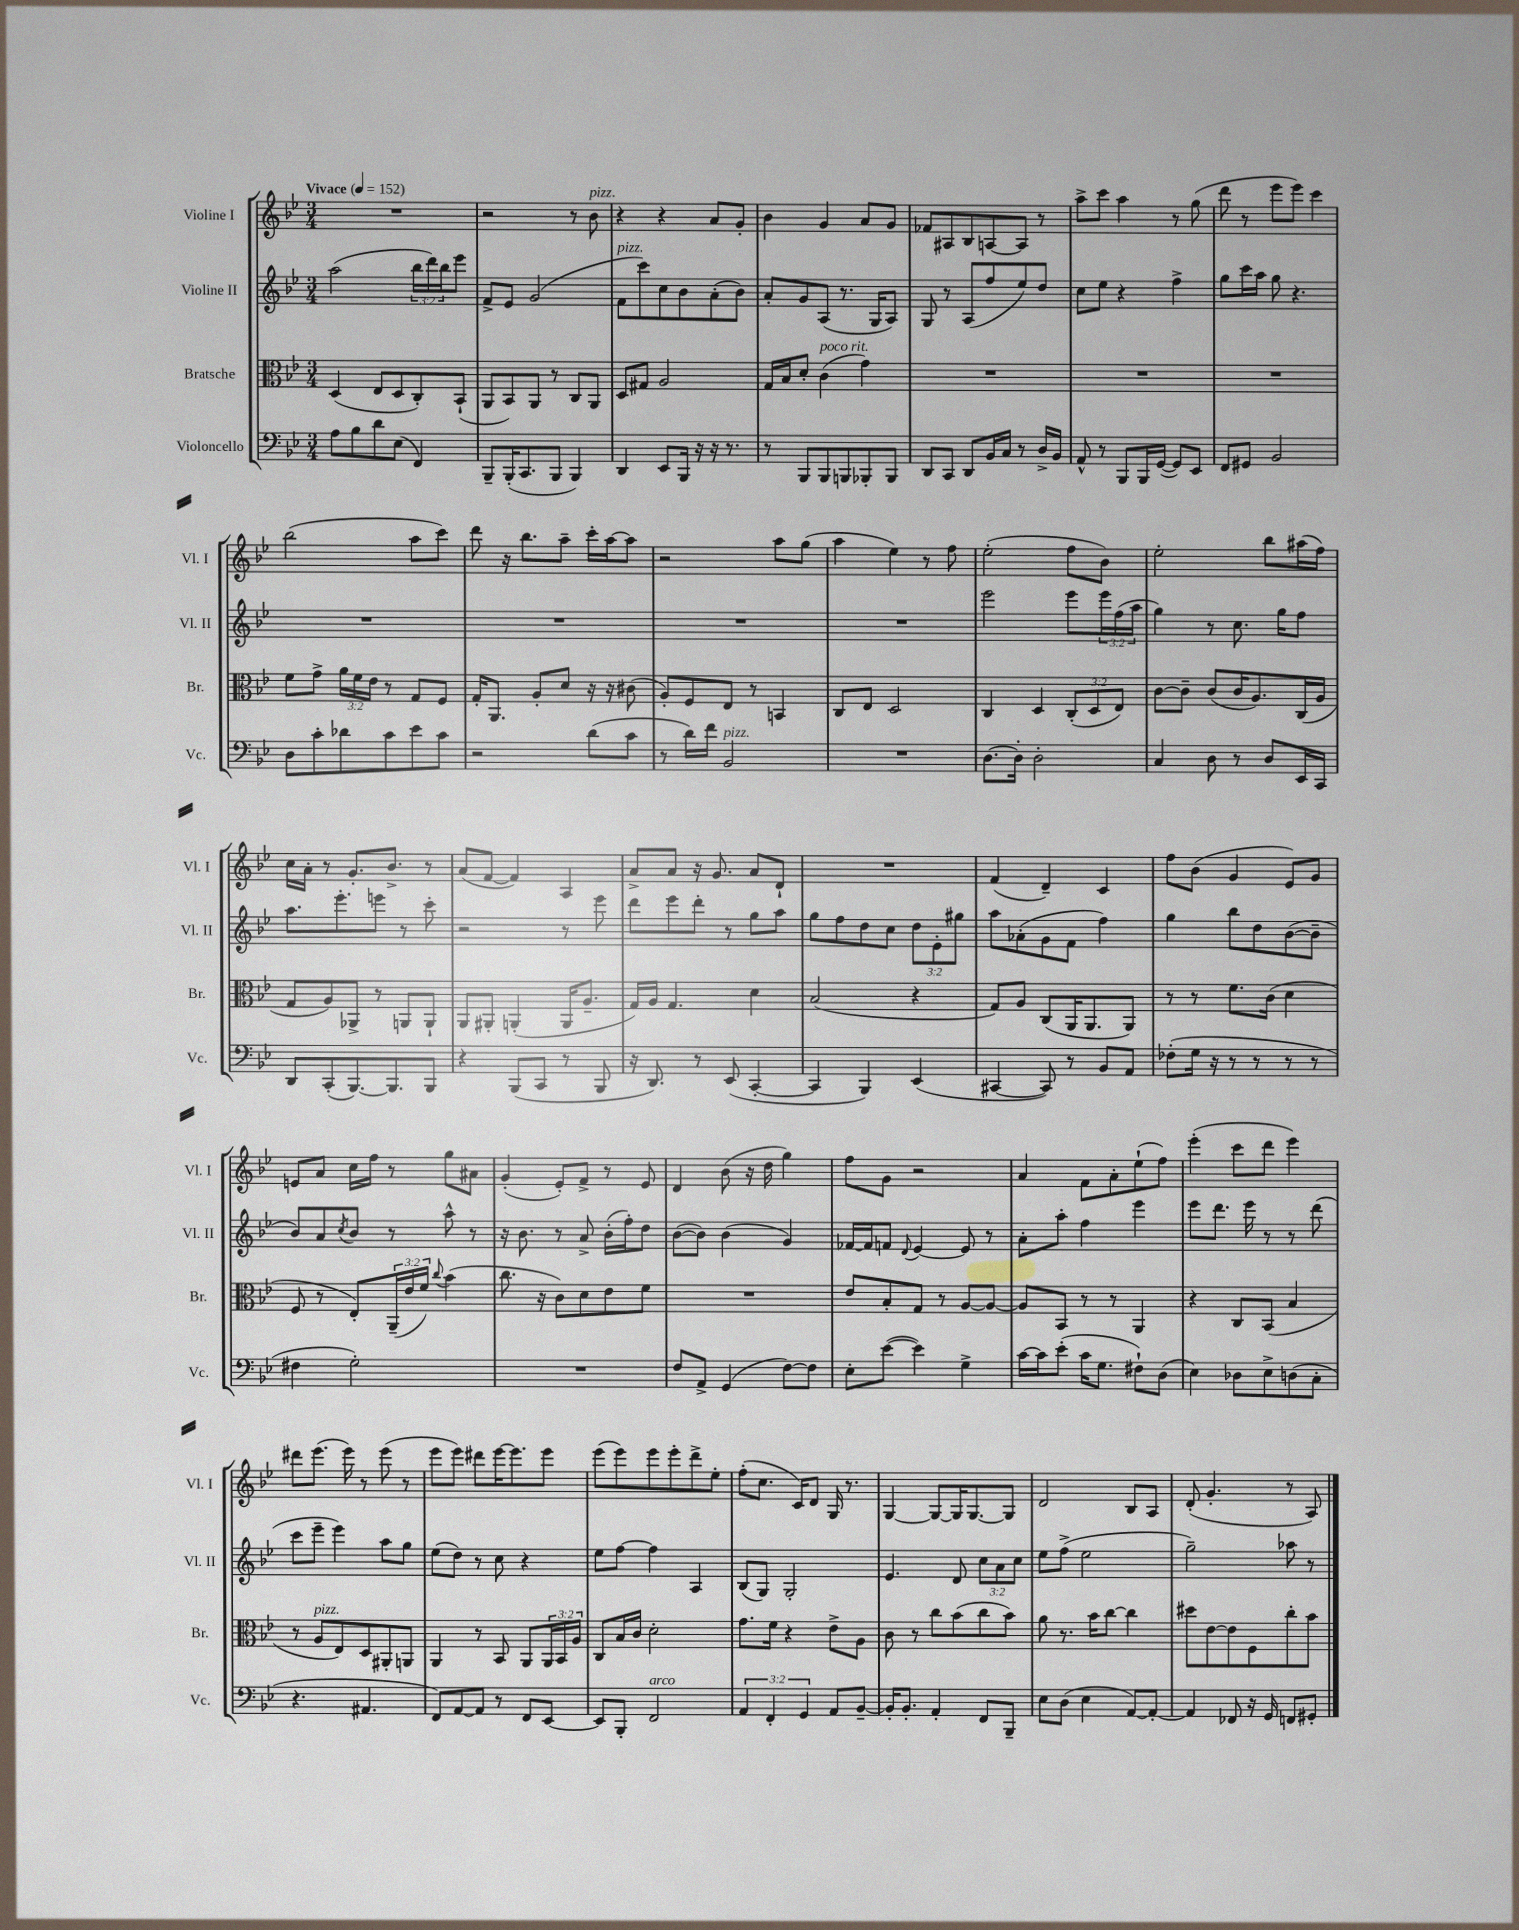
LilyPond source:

<<
\new StaffGroup <<
\new Staff = "s0" \with { instrumentName = "Violine I" shortInstrumentName = "Vl. I" } {
    \clef treble \key bes \major \numericTimeSignature \time 3/4 \tempo "Vivace" 4 = 152
    R2. |
    r2 r8 bes'8^\markup { \italic "pizz." } |
    r4 r4 a'8 g'8-. |
    bes'4 g'4 a'8 g'8 |
    fes'8 ais8 bes8 a8~ a8 r8 |
    a''8-> c'''8 a''4 r8 g''8( |
    d'''8 r8 ees'''8 ees'''8) c'''4 |
    bes''2( a''8 c'''8) |
    d'''8 r16 bes''8. a''8-- c'''16-. a''16~ a''8 |
    r2 a''8 g''8( |
    a''4 ees''4) r8 f''8 |
    ees''2-.( f''8 bes'8) |
    ees''2-. bes''8 ais''16( f''16) |
    c''16 a'16-. r8 g'8.-. bes'8.-> r8 |
    a'8( f'8~ f'4) a4 |
    a'8-> a'8 r16 g'8. a'8 d'8-! |
    R2. |
    f'4( d'4--) c'4 |
    f''8 bes'8( g'4 ees'8) g'8 |
    e'8 a'8 c''16 f''16 r8 g''8 ais'8 |
    g'4-.( ees'8-.) f'8-> r8 ees'8 |
    d'4 bes'8( r16 d''16 g''4) |
    f''8 g'8 r2 |
    a'4 f'8 a'8-. ees''8-!( f''8) |
    ees'''4-.( c'''8 d'''8 ees'''4) |
    dis'''8 ees'''8.( ees'''16) r8 ees'''8( r8 |
    ees'''8 ees'''8) dis'''8 ees'''16~ ees'''8. ees'''8 |
    ees'''8( ees'''8) ees'''8 ees'''8-. d'''8-> ees''8-. |
    f''8-.( c''8. c'16) d'8 g16 r8. |
    g4~ g8~ g16 g8.~ g8 |
    d'2 bes8 a8 |
    d'8-.( g'4.-. r8 a8) \bar "|." |
}
\new Staff = "s1" \with { instrumentName = "Violine II" shortInstrumentName = "Vl. II" } {
    \clef treble \key bes \major \numericTimeSignature \time 3/4 \override Staff.TupletNumber.text = #tuplet-number::calc-fraction-text
    a''2( \tuplet 3/2 { bes''16 d'''16) bes''16 } ees'''8 |
    f'8-> ees'8 g'2( |
    f'8^\markup { \italic "pizz." } c'''8) c''8 bes'8 a'8-.( bes'8) |
    a'8-. g'8 a8( r8. g16 a8) |
    g8 r8 a8( f''8 ees''8) d''8 |
    c''8 ees''8 r4 f''4-> |
    g''8 c'''16 a''16 g''8 r4. |
    R2. |
    R2. |
    R2. |
    R2. |
    ees'''2 ees'''8 \tuplet 3/2 { ees'''16 f''16( a''16 } |
    g''4) r8 c''8. g''16 f''8 |
    a''8. ees'''8.-. e'''8 r8 c'''8-. |
    r2 r8 ees'''8 |
    d'''8 ees'''8 d'''8-. r8 g''8 a''8 |
    g''8 f''8 d''8 c''8 \tuplet 3/2 { d''8 ees'8-. gis''8 } |
    a''8 aes'8-.( g'8 f'8 f''4) |
    g''4 bes''8 d''8 bes'8~( bes'8-- |
    bes'8) a'8 \acciaccatura { c''8 } bes'8 r8 a''8-^ r8 |
    r16 bes'8. r8 a'8-> bes'16-.( f''16-.) d''8 |
    bes'8~( bes'8) bes'4( g'4) |
    fes'16~ fes'16 f'8 \appoggiatura { d'8 } ees'4~ ees'8 r8 |
    a'8-. a''8-. f''4 ees'''4 |
    ees'''8 d'''8. ees'''16 r8 r8 d'''8( |
    c'''8 ees'''8-- ees'''4) a''8 g''8 |
    ees''8( d''8) r8 c''8 r4 |
    ees''8 f''8~ f''4 a4 |
    bes8( g8) g2-. |
    ees'4. d'8 \tuplet 3/2 { c''8 a'8 c''8 } |
    ees''8 f''8->( ees''2 |
    g''2--) aes''8 r8 \bar "|." |
}
\new Staff = "s2" \with { instrumentName = "Bratsche" shortInstrumentName = "Br." } {
    \clef alto \key bes \major \numericTimeSignature \time 3/4 \override Staff.TupletNumber.text = #tuplet-number::calc-fraction-text
    d4( ees8 d8 c8-.) bes,8-!( |
    a,8 bes,8) a,8 r8 c8 a,8 |
    d8 gis8 a2 |
    g16 bes16 d'8-. c'4^\markup { \italic "poco rit." }( g'4) |
    R2. |
    R2. |
    R2. |
    f'8 g'8-> \tuplet 3/2 { a'16 f'16 ees'16 } r8 g8 f8 |
    g16-. a,8. a8-. d'8 r16 r16 cis'8( |
    a8-.) f8 ees8 r8 b,4 |
    c8 ees8 d2 |
    c4 d4 \tuplet 3/2 { c8-.( d8 ees8) } |
    c'8~ c'8-- c'8( c'16 a8.) c16( a16 |
    g8 a8) aes,8-> r8 a,8 a,8-! |
    a,8 ais,8-. a,4-.( a,16 a8.-- |
    g16) a16 g4. d'4 |
    bes2( r4 |
    g8) a8 c8( a,16 a,8. a,8) |
    r8 r8 f'8. c'16( d'4 |
    f8 r8 ees8-.) \tuplet 3/2 { a,16--( ees'16 f'16) } \appoggiatura { c''8 } bes'4( |
    c''8. r16 c'8) d'8 ees'8 f'8 |
    R2. |
    ees'8 bes8-. g8 r8 a8~ a8~ |
    a8 bes,8 r8 r8 a,4 |
    r4 c8 bes,8( bes4 |
    r8 a8^\markup { \italic "pizz." } ees8) d8 ais,8-. a,8 |
    a,4 r8 bes,8 a,8 \tuplet 3/2 { a,16 bes,16 a16 } |
    c8 bes16 c'16 d'2-. |
    g'8. f'16 r4 ees'8-> a8 |
    c'8 r8 c''8 bes'8( c''8 bes'8) |
    a'8 r8. bes'16 c''8~ c''4 |
    dis''8 ees'8~ ees'8 f8 c''8-. bes'8 \bar "|." |
}
\new Staff = "s3" \with { instrumentName = "Violoncello" shortInstrumentName = "Vc." } {
    \clef bass \key bes \major \numericTimeSignature \time 3/4 \override Staff.TupletNumber.text = #tuplet-number::calc-fraction-text
    a8 bes8 d'8 ees8( f,4) |
    bes,,8-- bes,,16-.( c,8. bes,,8 bes,,4) |
    d,4 ees,8 bes,,16 r16 r16 r8. |
    r8 bes,,8 bes,,8 b,,8 bes,,8-. bes,,8 |
    d,8 c,8 d,8 bes,16 c16 r8 d16-> bes,16 |
    a,8-^ r8 bes,,8 bes,,16 g,16~( g,8) ees,8 |
    f,8 gis,8 bes,2 |
    d8 c'8-. des'8 c'8 ees'8 c'8 |
    r2 d'8( c'8 |
    r8 d'16) f'16 bes,2^\markup { \italic "pizz." } |
    R2. |
    d8.~ d16-. d2-. |
    c4 d8 r8 d8 ees,16 c,16 |
    d,8 c,8-.( bes,,8.~) bes,,8. bes,,8 |
    r4 bes,,8( c,8 r8 bes,,8 |
    r16 d,8.) r8 ees,8( c,4~-. |
    c,4 bes,,4) ees,4( |
    cis,4~ cis,8) r8 bes,8 a,8 |
    fes8-.( g16 r16 r8 r8 r8 r8 |
    fis4 g2-.) |
    R2. |
    f8 a,8-> g,4( f8~) f8 |
    ees8-. ees'8~( ees'4) g4-> |
    c'16~ c'16 ees'8-.( c'16 g8. fis8-!) d8( |
    ees4) des8 ees8-> d8( c8-. |
    r4. ais,4. |
    f,8) a,8~ a,8 r8 f,8 ees,8~ |
    ees,8 bes,,8-. f,2^\markup { \italic "arco" } |
    \tuplet 3/2 { a,4 f,4-. g,4 } a,8 bes,8~-- |
    bes,16-. bes,8.-. a,4-. f,8 bes,,8-- |
    ees8 d8( ees4 a,8~) a,8~-. |
    a,4 fes,8 r16 g,16 f,8 gis,8-. \bar "|." |
}
>>
>>
\layout { \context { \Score \remove "Bar_number_engraver" } }
